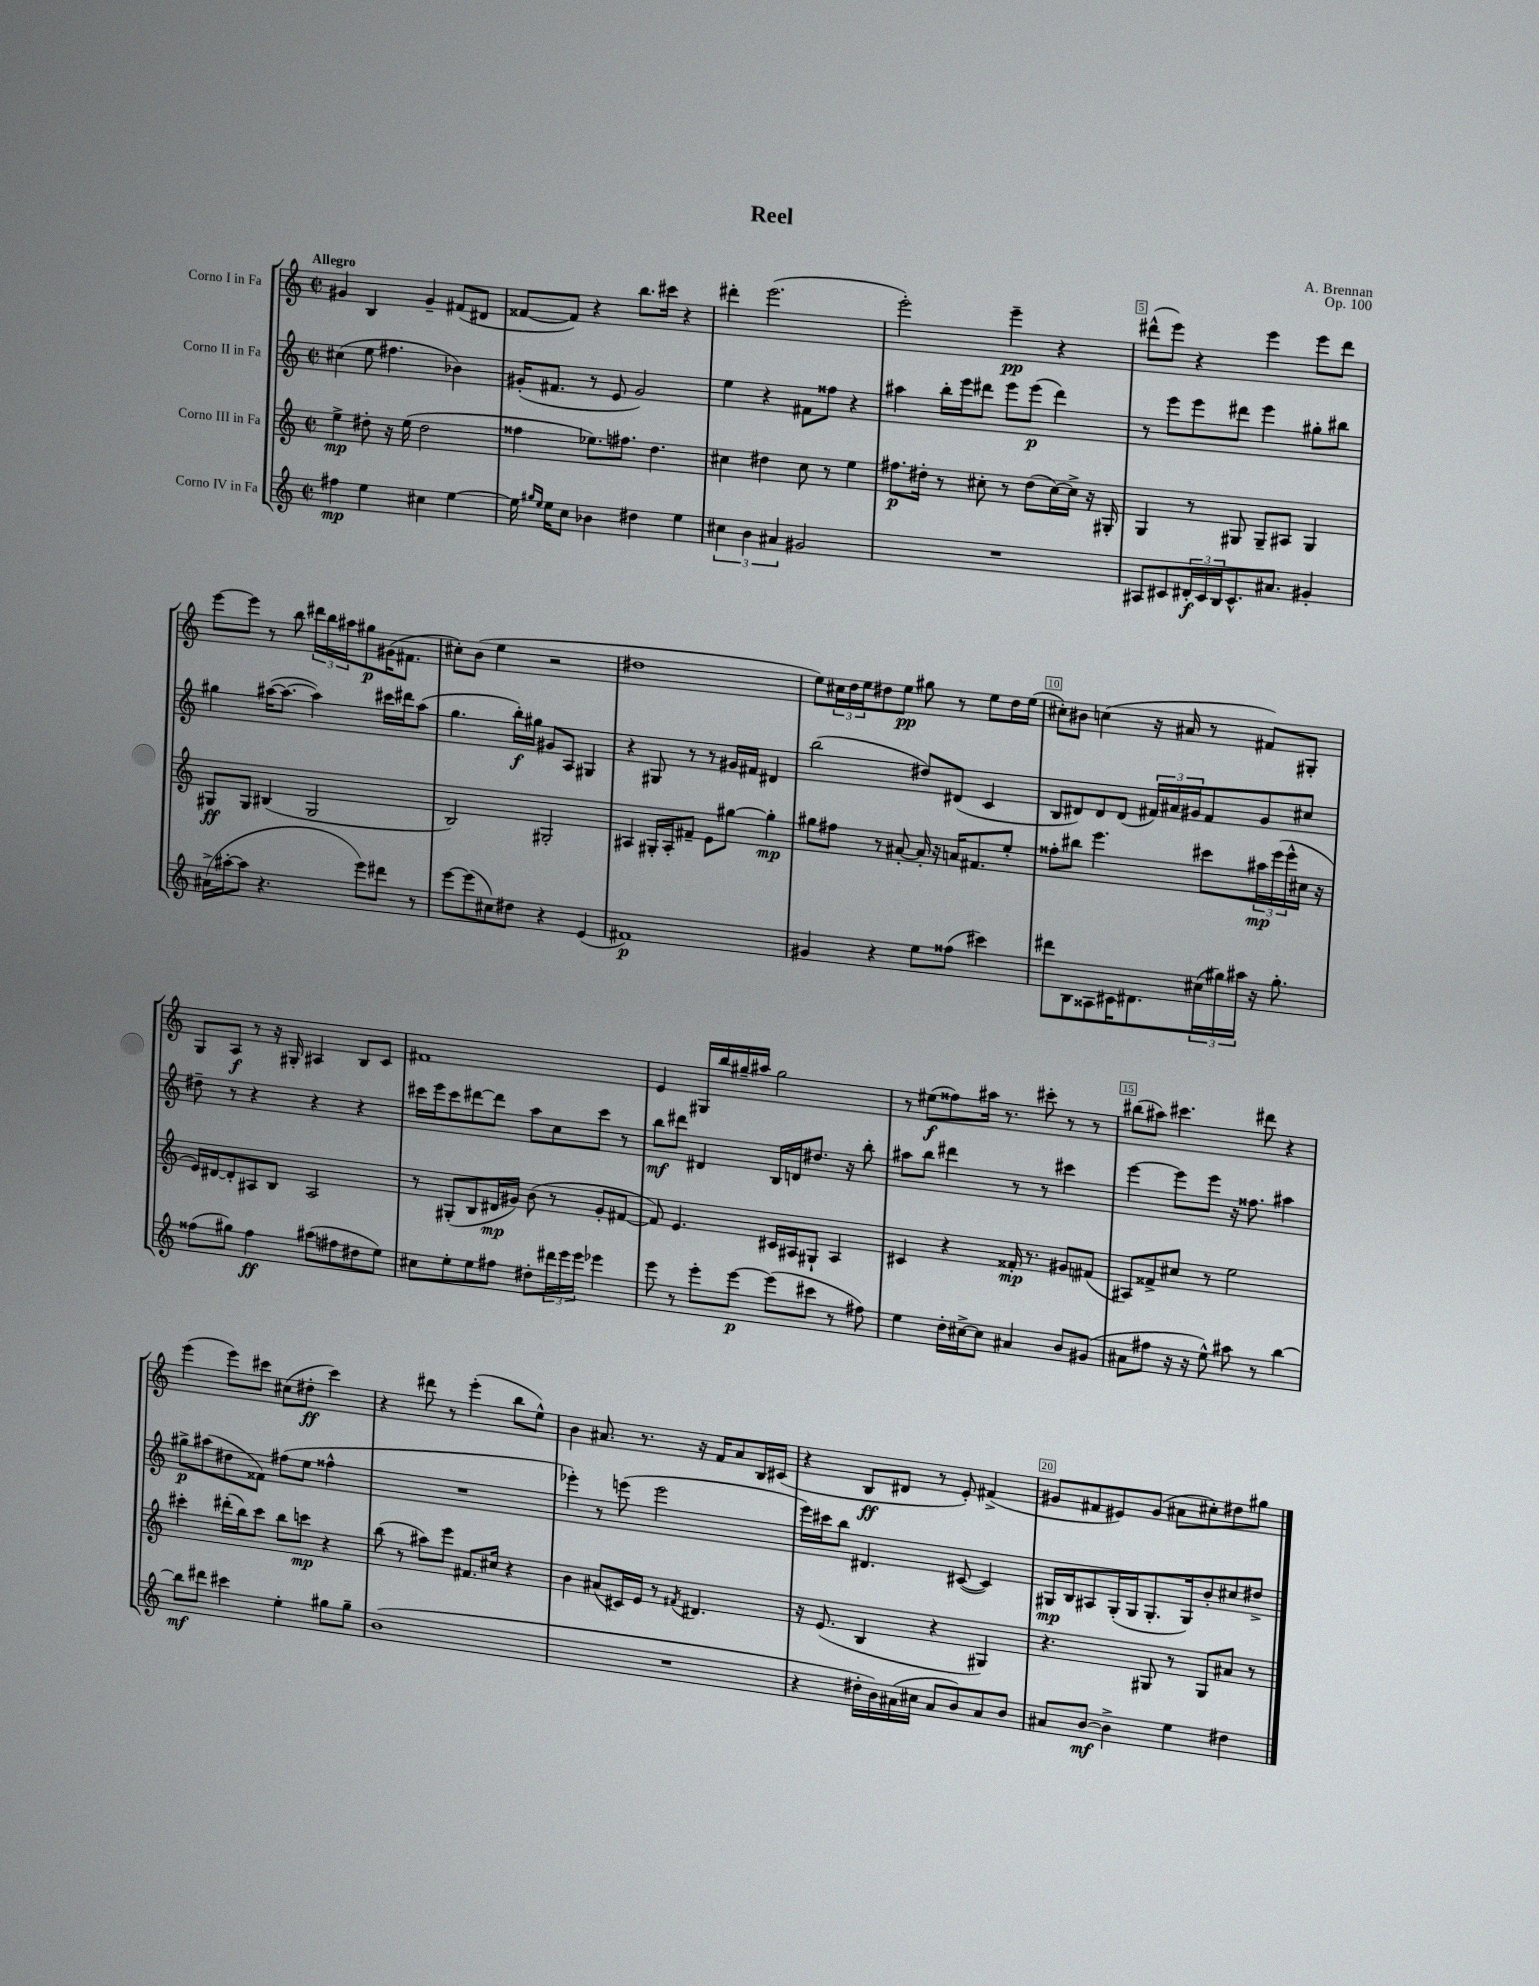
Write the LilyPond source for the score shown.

\header { title = "Reel" composer = "A. Brennan" opus = "Op. 100" }
<<
\new StaffGroup <<
\new Staff = "s0" \with { instrumentName = "Corno I in Fa" } {
    \clef treble \key c \major \defaultTimeSignature \time 2/2 \tempo "Allegro"
    gis'4 b4 gis'4-- fis'8( dis'8 |
    fisis'8~ fisis'8) r4 b''8. cis'''16 r4 |
    dis'''4-. e'''2.( |
    e'''2-.) e'''4--\pp r4 |
    dis'''8-^( e'''8) r4 e'''4 e'''8 dis'''8 |
    e'''8~ e'''8 r8 b''8 \tuplet 3/2 { dis'''16 b''16 ais''16 } gis''8\p gis'16( fis'8. |
    cis''8-.) b'8( e''4 r2 |
    dis''1 |
    e''8) \tuplet 3/2 { cis''16 d''16 e''16 } dis''8 e''8\pp gis''8 r8 e''8 dis''16 e''16( |
    cis''8-.) bis'8 c''4( r16 ais'16 r8 fis'8) gis8-. |
    g8 a8\f r8 r16 gis16-. ais4 b8 c'8 |
    fis'1 |
    e'4 gis16 b''16 gis''16-- ais''16 gis''2 |
    r8 eis''8\f( fisis''8) ais''16 r8. cis'''8-. r8 r8 |
    bis''8( ais''8) cis'''4. dis'''8 r4 |
    e'''4( e'''8) cis'''8 cis''8( dis''8-.\ff cis'''4) |
    r4 dis'''8 r8 e'''4-.( b''8 e''8-^) |
    b'4 ais'8. r8. r16 f'16 ais'8 b16 cis'16( |
    r4 b8\ff dis'8 r8 e'8-.) fis'4->( |
    gis'8 fis'8 eis'8) gis'8( ais'8 cis''8-.) dis''8 gis''8 \bar "|." |
}
\new Staff = "s1" \with { instrumentName = "Corno II in Fa" } {
    \clef treble \key c \major \defaultTimeSignature \time 2/2
    cis''4( e''8 fis''4. bes'4) |
    gis'16-.( fis'8. r8 e'8 gis'2) |
    e''4 r4 fis'8 fisis''8 r4 |
    ais''4 b''16-. e'''16 dis'''8 e'''8 e'''8\p( dis'''4) |
    r8 e'''8 e'''8 dis'''8 e'''4 gis''8-. bis''8 |
    gis''4 ais''16~( ais''8.~ ais''4) cis'''16 dis'''16 ais''8( |
    g''4. b''16-.\f) gis''16 gis'8 a8 gis4 |
    r4 gis8 r8 r8 gis'16 fis'16 dis'4 |
    b''2( dis''8) dis'8( c'4 |
    b8 dis'8) dis'8 dis'8( \tuplet 3/2 { fis'16) ais'16 gis'16 } fis'8 gis'8 cis''8 |
    dis''8-- r8 r4 r4 r4 |
    cis'''16 e'''16 cis'''8 dis'''8~ dis'''8 a''8 c''8 cis'''8 r8 |
    b''8\mf dis'''8 dis'4 b16 d'16 dis''8. r16 b''8-. |
    ais''8 b''8 dis'''4 r8 r8 cis'''4 |
    e'''4~ e'''8 e'''8 r16 fisis''8. ais''4 |
    gis''8->\p ais''8( dis''8 fisis'8) fis''8( e''8 fisis''4-^ |
    R1 |
    ees'''4-.) r8 e'''8( e'''2 |
    e'''16) cis'''16 b''8 dis'4. cis'8~( cis'4) |
    gis16\mp b16 ais8 gis16-.( gis16 gis8.-. gis16) b'8-. cis''8 dis''8-> \bar "|." |
}
\new Staff = "s2" \with { instrumentName = "Corno III in Fa" } {
    \clef treble \key c \major \defaultTimeSignature \time 2/2
    e''4->\mp dis''8-. r16 e''16( dis''2 |
    fisis''4 ees''8.) fis''8. d''4. |
    cis''4 dis''4 cis''8 r8 e''4 |
    fis''8.\p dis''16-. r8 cis''8-. r8 dis''8( cis''16~) cis''16-> r16 gis16-. |
    g4 r8 gis8 gis8-- ais8 gis4 |
    gis8\ff gis8 bis4( gis2 |
    b2) gis2-. |
    ais4 gis16-. ais16-. fis'8-- e'8 gis''8~ gis''4-.\mp |
    gis''8 fis''8 r8 ais'8~-. ais'16-. r16 a'16 fis'8. e''8-. |
    fisis''8-. bis''8 e'''4. cis'''8 \tuplet 3/2 { ais''16\mp e'''16( e'''16-^ } cis''16 r16 |
    e'16) dis'16~ dis'8-. ais8 b8 ais2 |
    r8 gis8-.( b8 dis'16\mp gis'16) b'8( r8 gis'8-. fis'8~ |
    fis'8) e'4. cis'16 ais16 gis8-! ais4 |
    cis'4 r4 fisis'16-.\mp r8. gis'8 fis'8( |
    ais8) fisis'8-> cis''8 r8 e''2 |
    cis'''4-. dis'''16-.( b''16) cis'''8 b''8 c'''8\mp r4 |
    b''8( r8 ais''8) e'''8 fis'8. cis''16 r4 |
    b'4 ais'8( cis'16) e'16 r8 \acciaccatura { fis'8 } dis'4. |
    r16 e'8.( b4 r4 gis4) |
    r4. gis8 r8 gis8 ais'8 r8 \bar "|." |
}
\new Staff = "s3" \with { instrumentName = "Corno IV in Fa" } {
    \clef treble \key c \major \defaultTimeSignature \time 2/2
    fis''4\mp e''4 cis''4 e''4~ |
    e''16 \grace { gis''16 e''16 } e''16 c''8 bes'4 dis''4 e''4 |
    \tuplet 3/2 { cis''4 b'4 ais'4 } gis'2 |
    R1 |
    ais8 cis'8 \tuplet 3/2 { dis'16-.\f cis'16 b16 } cis'8.-^ ais'8. gis'4-. |
    ais'16->( ais''16~-. ais''8 r4. e'''8) dis'''8 r8 |
    e'''8~ e'''8( cis''8) dis''8 r4 e'4( |
    fis'1\p) |
    gis'4 r4 e''8 fisis''8( cis'''4) |
    dis'''8 b8 aisis8 cis'16 dis'8. \tuplet 3/2 { cis''16( gis''16) ais''16 } r16 gis''8.-. |
    fisis''8( gis''8) fisis''4\ff ais''8( fis''8 dis''8 e''8) |
    cis''8 e''8-. e''8 fis''8 dis''8-. \tuplet 3/2 { dis'''16 e'''16 e'''16 } ees'''4 |
    e'''8 r8 e'''8-. e'''8~\p e'''8( cis'''8 r8 fis''8) |
    e''4 d''16-. cis''16~-> cis''8 ais'4 b'8 gis'8( |
    ais'8 fis''8 r16 r16 e''8-^) ais''8 r8 b''4~ |
    b''8\mf dis'''8 cis'''4 e''4-. gis''8 gis''8-- |
    b'1( |
    R1 |
    r4 dis''16-. b'16) ais'16( cis''16 ais'8 b'8) ais'8 b'8 |
    ais'8 b'8~\mf b'4-> e''4 dis''4 \bar "|." |
}
>>
>>
\layout { \context { \Score \override BarNumber.break-visibility = ##(#f #t #t) barNumberVisibility = #(every-nth-bar-number-visible 5) \override BarNumber.stencil = #(make-stencil-boxer 0.1 0.3 ly:text-interface::print) } }
